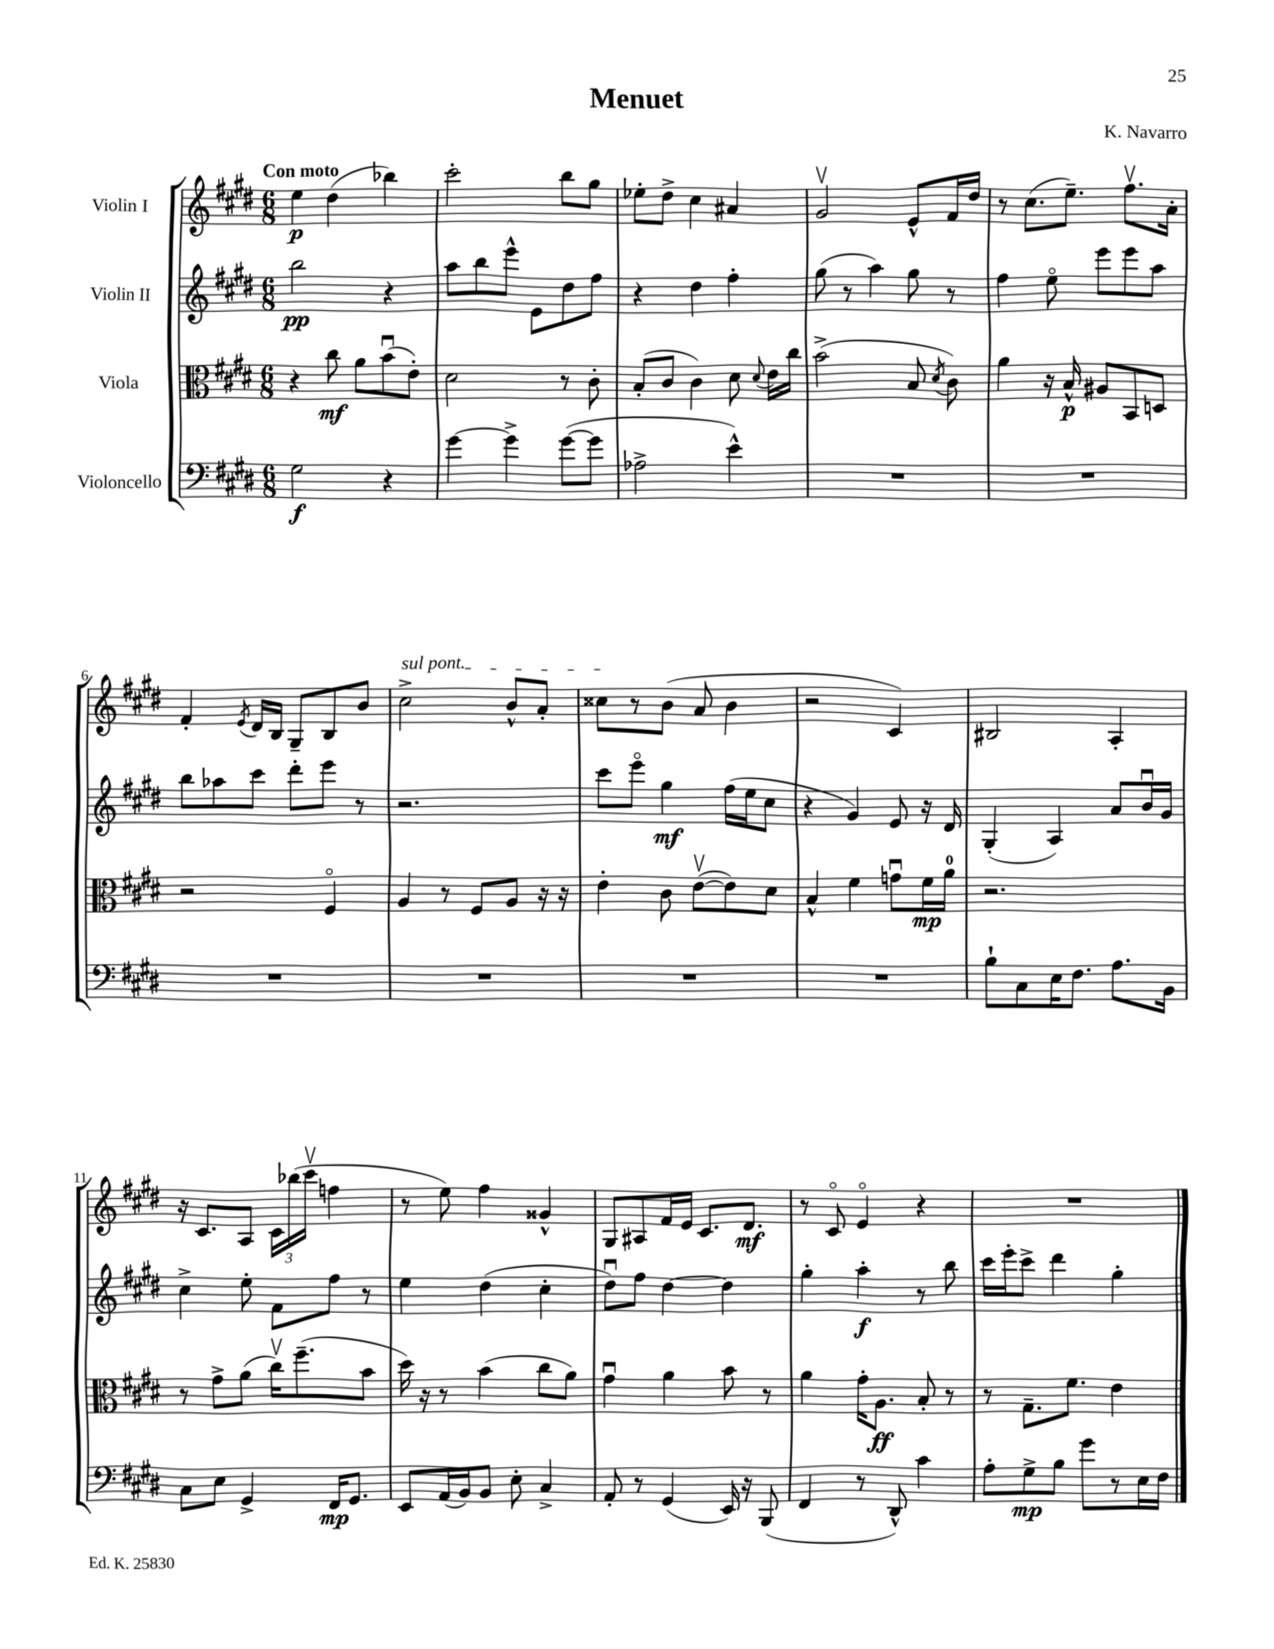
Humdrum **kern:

**kern	**kern	**kern	**kern
*staff4	*staff3	*staff2	*staff1
*clefF4	*clefC3	*clefG2	*clefG2
*k[f#c#g#d#]	*k[f#c#g#d#]	*k[f#c#g#d#]	*k[f#c#g#d#]
*M6/8	*M6/8	*M6/8	*M6/8
2G#	4r	2bb	4ee
.	8cc#	.	(4dd#
.	8a	.	.
4r	(8bu	4r	4bb-)
.	8e')	.	.
=	=	=	=
[4g#	2d#	8aa	2ccc#'
.	.	8bb	.
4g#^]	.	8eee^^	.
.	.	8e	.
([8g#	8r	8dd#	8bb
8g#]	8c#'	8ff#	8gg#
=	=	=	=
2A-^	(8B'	4r	8ee-'
.	8c#	.	8dd#^
.	4c#)	4dd#	4cc#
4e^^)	8d#	4ff#'	4a#
.	8qqd#	.	.
.	16e	.	.
.	16cc#	.	.
=	=	=	=
2.r	(2b^	(8gg#	2g#v
.	.	8r	.
.	.	4aa)	.
.	8B	8gg#	8e^^
.	8qd#	.	.
.	8c#)	8r	16f#
.	.	.	16dd#
=	=	=	=
2.r	4a	4ff#	8r
.	.	.	(8.cc#
.	16r	8eeo	.
.	16B^^	.	8.ee~)
.	8A#	8eee	.
.	8BB	8eee	8.ff#v
.	8D	8aa	.
.	.	.	16a'
=	=	=	=
2.r	2r	8bb	4f#'
.	.	8aa-	.
.	.	.	8qe
.	.	8ccc#	16d#
.	.	.	16B
.	.	8ddd#'	8G#~
.	4F#o	8eee	8B
.	.	8r	8b
=	=	=	=
2.r	4A	2.r	2cc#^
.	8r	.	.
.	8F#	.	.
.	8A	.	8b^^
.	16r	.	8a'
.	16r	.	.
=	=	=	=
2.r	4e'	8ccc#	8cc##
.	.	8eeeo	8r
.	8c#	4gg#	(8b
.	([8ev	.	8a
.	8e])	(16ff#	4b
.	.	16ee	.
.	8d#	8cc#	.
=	=	=	=
2.r	4B^^	4r	2r
.	4f#	4g#)	.
.	8gu	8e	4c#)
.	16f#	16r	.
.	16a	16d#	.
=	=	=	=
8B`	2.r	(4G#'	2B#
8C#	.	.	.
16E	.	4A)	.
8.F#	.	.	.
8.A	.	8a	4A'
.	.	16bu	.
16BB	.	16g#	.
=	=	=	=
8C#	8r	4cc#^	16r
.	.	.	8.c#
8E	8g#^	.	.
4GG#^	(8a	8ee'	8A
.	16cc#v)	8f#	24c#
.	.	.	(24bb-
.	(8.ff#~	.	.
.	.	.	24ccc#v
16FF#	.	8ff#	4ff
8.GG#	.	.	.
.	8b	8r	.
=	=	=	=
8EE	16dd#)	4ee	8r
.	16r	.	.
(16AA	8r	.	8ee)
16BB)	.	.	.
8BB	(4b	(4dd#	4ff#
8E'	.	.	.
4C#^	8cc#	4cc#'	4g##^^
.	8a)	.	.
=	=	=	=
8AA'	4g#u	8dd#u)	8G#
8r	.	8ff#	8A#
(4GG#	4a	[4dd#	16f#
.	.	.	16e
.	.	.	8.c#
16EE)	8b	4dd#]	.
16r	.	.	8.d#
(8BBB	8r	.	.
=	=	=	=
4FF#	4a	4gg#'	8r
.	.	.	8c#o
8r	16g#'	4aa'	4eo
.	8.A	.	.
8DD#^^)	.	.	.
4c#	8B'	8r	4r
.	8r	8bb	.
=	=	=	=
8A'	8r	16ccc#	2.r
.	.	16eee'	.
8G#^	8.G#~	8ccc#^	.
8B	.	4ddd#	.
.	8.f#	.	.
8g#	.	.	.
8r	4e	4gg#'	.
16E	.	.	.
16F#	.	.	.
==	==	==	==
*-	*-	*-	*-
